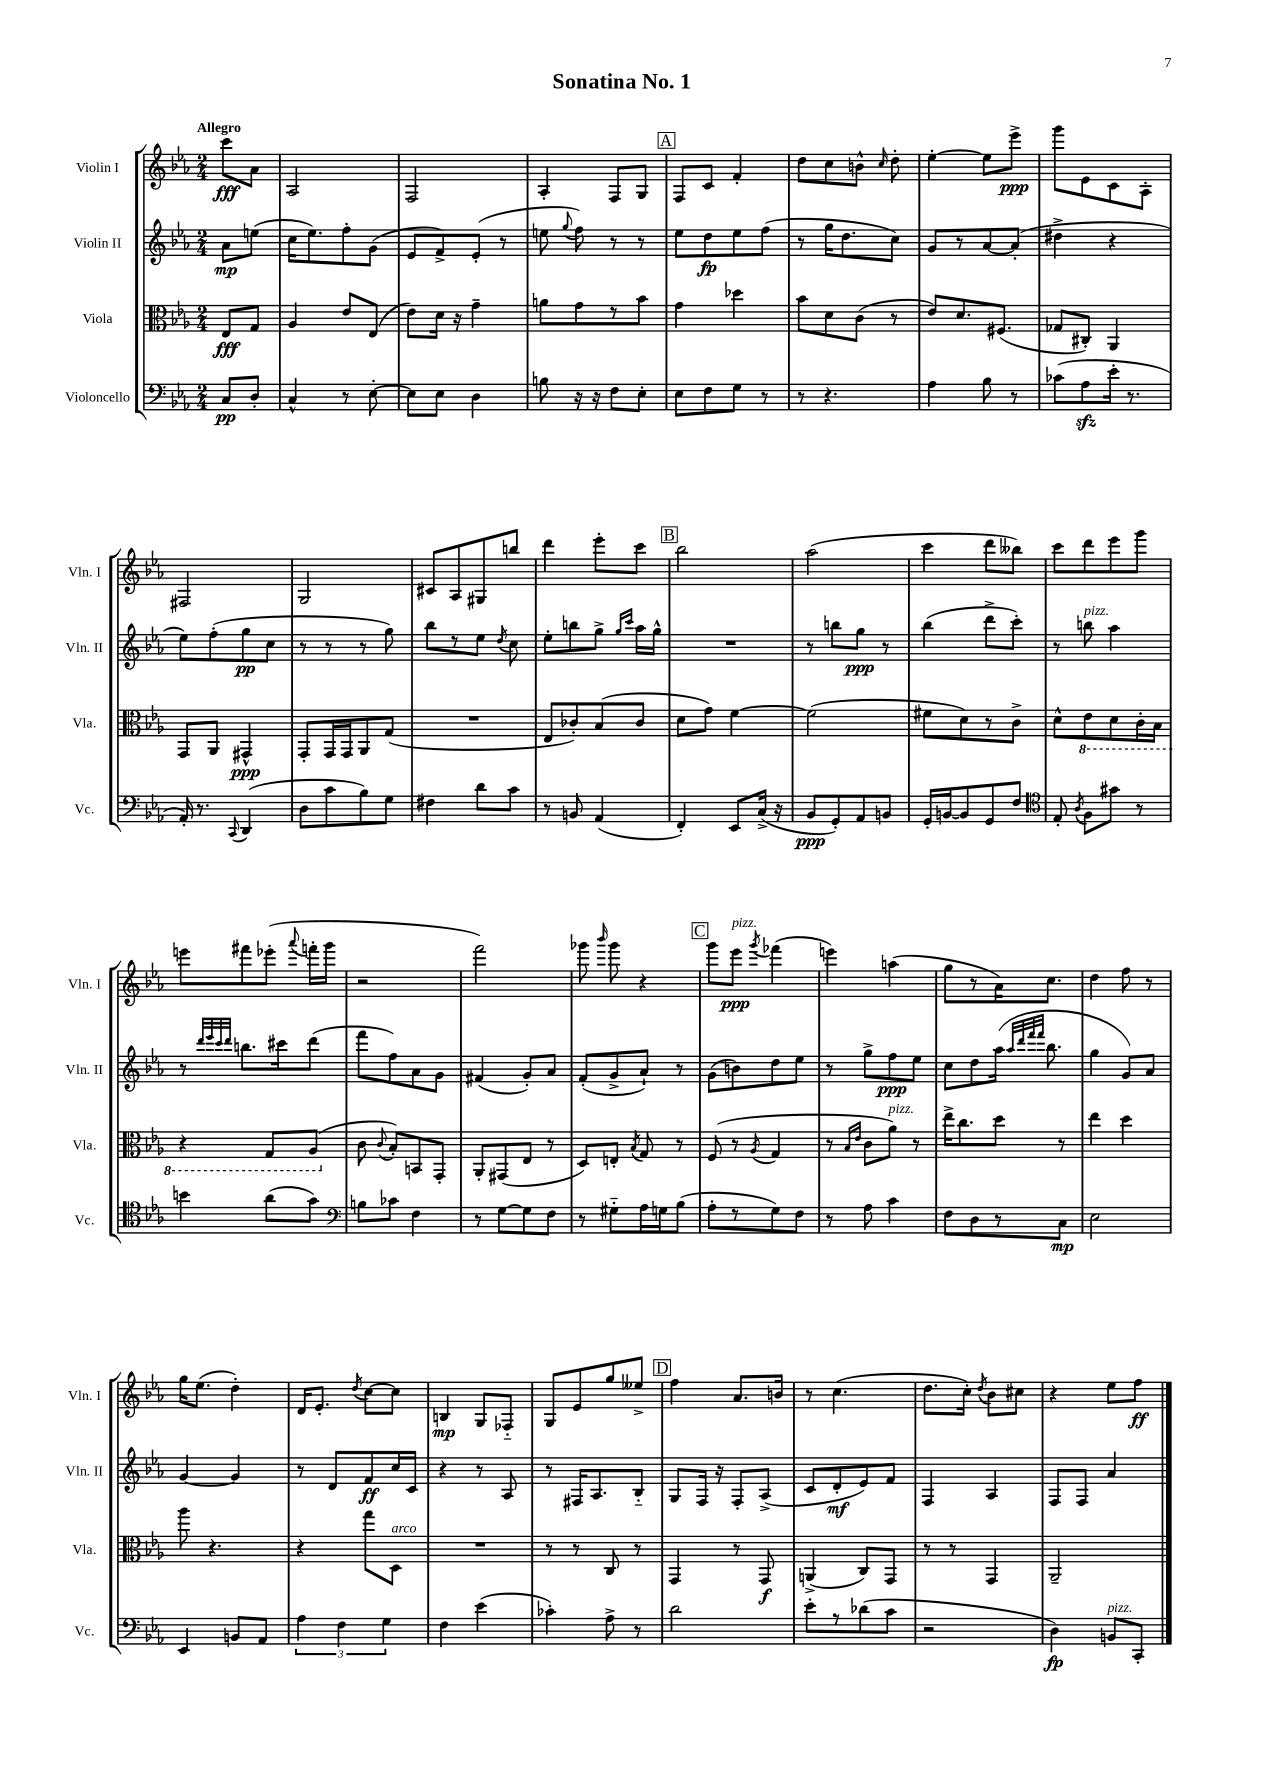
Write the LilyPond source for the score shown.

\header { title = "Sonatina No. 1" }
<<
\new StaffGroup <<
\new Staff = "s0" \with { instrumentName = "Violin I" shortInstrumentName = "Vln. I" } {
    \clef treble \key ees \major \numericTimeSignature \time 2/4 \partial 4 \tempo "Allegro"
    \autoBeamOff c'''8[\fff aes'8] |
    aes2 |
    f2 |
    aes4-. f8[ g8] |
    \mark \markup { \box "A" } f8[ c'8] f'4-. |
    d''8[ c''8 b'8]-^ \grace { c''16 } d''8-. |
    ees''4~-. ees''8[ ees'''8]->\ppp |
    g'''8[ ees'8 c'8 aes8]-. |
    fis2 |
    g2 |
    cis'8[ aes8 gis8 b''8] |
    d'''4 ees'''8[-. c'''8] |
    \mark \markup { \box "B" } bes''2 |
    aes''2( |
    c'''4 d'''8[ beses''8]) |
    c'''8[ d'''8 ees'''8 g'''8] |
    e'''8[ fis'''8 ees'''8]-.( \appoggiatura { aes'''8 } f'''16[-. g'''16] |
    r2 |
    f'''2) |
    ges'''8 \grace { bes'''16 } ges'''8 r4 |
    \mark \markup { \box "C" } g'''8[ ees'''8]\ppp^\markup { \italic "pizz." } \acciaccatura { g'''8 } fes'''4( |
    e'''4) a''4( |
    g''8[ r8 aes'16) c''8.] |
    d''4 f''8 r8 |
    g''16[ ees''8.]( d''4-.) |
    d'16[ ees'8.]-. \acciaccatura { d''8 } c''8[~ c''8] |
    b4\mp g8[ fes8]-_ |
    g8[ ees'8 g''8 eeses''8]-> |
    \mark \markup { \box "D" } f''4 aes'8.[ b'16] |
    r8 c''4.( |
    d''8.[ c''16]-.) \acciaccatura { d''8 } bes'8[ cis''8] |
    r4 ees''8[ f''8]\ff \bar "|." |
}
\new Staff = "s1" \with { instrumentName = "Violin II" shortInstrumentName = "Vln. II" } {
    \clef treble \key ees \major \numericTimeSignature \time 2/4 \partial 4
    \autoBeamOff aes'8[\mp e''8]( |
    c''16[ ees''8.) f''8-. g'8]( |
    ees'8[ f'8->) ees'8]-.( r8 |
    e''8 \appoggiatura { g''8 } f''8) r8 r8 |
    \mark \markup { \box "A" } ees''8[ d''8\fp ees''8 f''8]( |
    r8 g''16[ d''8. c''8]) |
    g'8[ r8 aes'8~ aes'8]-.( |
    dis''4-> r4 |
    ees''8[) f''8-.( g''8\pp c''8] |
    r8 r8 r8 g''8) |
    bes''8[ r8 ees''8] \acciaccatura { d''8 } c''8 |
    ees''8[-. b''8 g''8]-> \grace { g''16[ c'''16] } aes''16[ g''16]-^ |
    \mark \markup { \box "B" } R2 |
    r8 b''8[ g''8]\ppp r8 |
    bes''4( d'''8[-> c'''8]-.) |
    r8 b''8^\markup { \italic "pizz." } aes''4 |
    r8 \grace { d'''32[ ees'''32 c'''32 d'''32] } b''8.[ cis'''16 d'''8]( |
    f'''8[ f''8) aes'8 g'8] |
    fis'4( g'8[-.) aes'8] |
    f'8[-.( g'8-> aes'8]-!) r8 |
    \mark \markup { \box "C" } g'8[( b'8) d''8 ees''8] |
    r8 g''8[-> f''8\ppp ees''8] |
    c''8[ d''8 aes''16]( \grace { aes''32[ d'''32 f'''32 f'''32] } bes''8. |
    g''4 g'8[) aes'8] |
    g'4~ g'4 |
    r8 d'8[ f'8\ff c''16 c'16] |
    r4 r8 aes8 |
    r8 fis16[ aes8. bes8]-_ |
    \mark \markup { \box "D" } g8[ f16] r16 f8[-. aes8]->( |
    c'8[ d'8-.\mf ees'8) f'8] |
    f4 aes4 |
    f8[ f8] aes'4 \bar "|." |
}
\new Staff = "s2" \with { instrumentName = "Viola" shortInstrumentName = "Vla." } {
    \clef alto \key ees \major \numericTimeSignature \time 2/4 \partial 4
    \autoBeamOff ees8[\fff g8] |
    aes4 ees'8[ ees8]( |
    ees'8[) d'16] r16 g'4-- |
    a'8[ g'8 r8 bes'8] |
    \mark \markup { \box "A" } g'4 des''4 |
    bes'8[ d'8 c'8]( r8 |
    ees'8[) d'8. fis8.]( |
    ges8[ cis8]-.) aes,4 |
    g,8[ aes,8] gis,4-^\ppp |
    g,8[-. g,16 g,16 aes,8 g8]( |
    R2 |
    ees8[ ces'8-.) bes8( ces'8] |
    \mark \markup { \box "B" } d'8[ g'8]) f'4~ |
    f'2( |
    fis'8[ d'8) r8 c'8]-> |
    d'8[-^ \ottava #-1 ees8 d8 c16-. bes,16] |
    r4 g,8[ aes,8]( \ottava #0 |
    c'8 \appoggiatura { c'8 } bes8[-.) b,8 g,8]-. |
    aes,8[-. gis,8( ees8] r8 |
    d8[) e8]-. \acciaccatura { bes8 } g8 r8 |
    \mark \markup { \box "C" } f8( r8 \acciaccatura { aes8 } g4 |
    r8 \grace { bes16[ ees'16] } c'8[ aes'8]^\markup { \italic "pizz." }) r8 |
    ees''16[-> c''8. d''8] r8 |
    ees''4 d''4 |
    aes''8 r4. |
    r4 g''8[ d8]^\markup { \italic "arco" } |
    R2 |
    r8 r8 c8 r8 |
    \mark \markup { \box "D" } g,4 r8 g,8\f |
    a,4->( c8[) g,8] |
    r8 r8 g,4 |
    aes,2-- \bar "|." |
}
\new Staff = "s3" \with { instrumentName = "Violoncello" shortInstrumentName = "Vc." } {
    \clef bass \key ees \major \numericTimeSignature \time 2/4 \partial 4
    \autoBeamOff c8[\pp d8]-. |
    c4-^ r8 ees8~-. |
    ees8[ ees8] d4 |
    b8 r16 r16 f8[ ees8]-. |
    \mark \markup { \box "A" } ees8[ f8 g8] r8 |
    r8 r4. |
    aes4 bes8 r8 |
    ces'8[( aes8\sfz ees'16]-. r8. |
    aes,16-.) r8. \appoggiatura { c,8 } d,4( |
    d8[ c'8 bes8) g8] |
    fis4 d'8[ c'8] |
    r8 b,8 aes,4( |
    \mark \markup { \box "B" } f,4-.) ees,8[ c16]->( r16 |
    bes,8[\ppp g,8-.) aes,8 b,8] |
    g,16[-. b,16~ b,8 g,8 f8] |
    \clef tenor ees8-. \acciaccatura { aes8 } f8[ gis'8] r8 |
    b'4 aes'8[( g'8]) |
    \clef bass b8[ ces'8] f4 |
    r8 g8[~ g8 f8] |
    r8 gis8[-_ aes16 g16 bes8]( |
    \mark \markup { \box "C" } aes8[-. r8 g8) f8] |
    r8 aes8 c'4 |
    f8[ d8 r8 c8]\mp |
    ees2 |
    ees,4 b,8[ aes,8] |
    \tuplet 3/2 { aes4 f4 g4 } |
    f4 ees'4( |
    ces'4-.) aes8-> r8 |
    \mark \markup { \box "D" } d'2 |
    ees'8[-. r8 des'8( c'8] |
    r2 |
    d4\fp) b,8[^\markup { \italic "pizz." } c,8]-. \bar "|." |
}
>>
>>
\layout { \context { \Score \remove "Bar_number_engraver" } }
